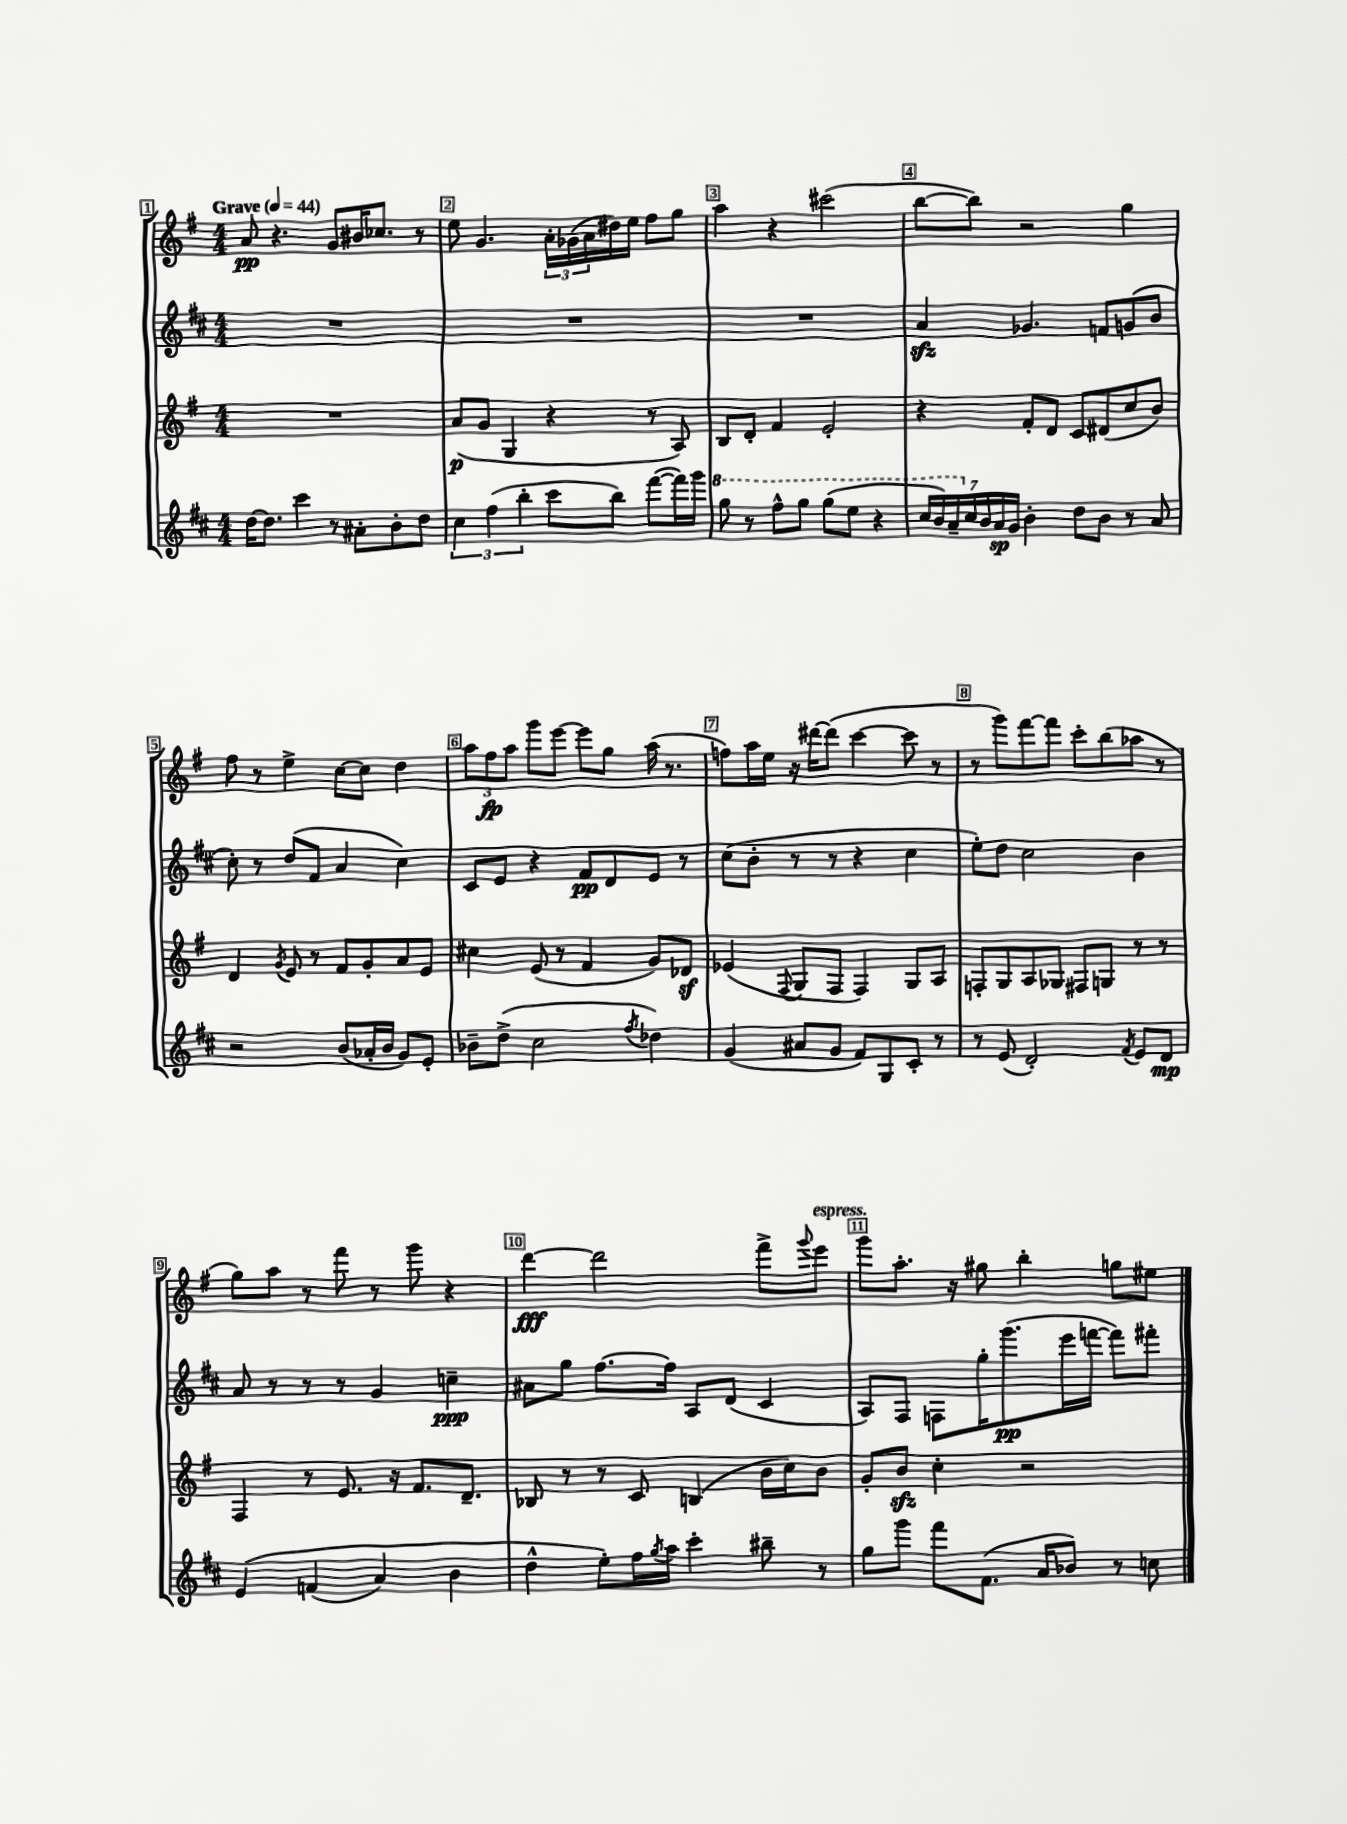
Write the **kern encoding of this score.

**kern	**kern	**kern	**kern
*staff4	*staff3	*staff2	*staff1
*clefG2	*clefG2	*clefG2	*clefG2
*k[f#c#]	*k[f#]	*k[f#c#]	*k[f#]
*M4/4	*M4/4	*M4/4	*M4/4
*MM44	*MM44	*MM44	*MM44
[16dd	1r	1r	8a
8.dd]	.	.	.
.	.	.	4.r
4ccc#	.	.	.
8r	.	.	8g
8a#'	.	.	16b#
.	.	.	8.cc-
8b'	.	.	.
8dd	.	.	8r
=	=	=	=
6cc#	(8a	1r	8ee
.	8g	.	4.g
(6ff#	.	.	.
.	4G	.	.
6bb'	.	.	.
8ccc#	4r	.	24a'
.	.	.	(24g-
.	.	.	24a
8bb)	.	.	16dd#)
.	.	.	16ee
([8fff#	8r	.	8ff#
16fff#])	8A)	.	8gg
16ggg	.	.	.
=	=	=	=
8ggg	8B	1r	4aa
8r	8d'	.	.
8fff#^^	4f#	.	4r
8ggg	.	.	.
(8ggg	2e'	.	(2ccc#
8eee	.	.	.
4r	.	.	.
=	=	=	=
28ccc#	4r	4a	[8bb
28bb)	.	.	.
28aa~	.	.	.
28cc#	.	.	.
.	.	.	8bb])
28b	.	.	.
28a	.	.	.
28g	.	.	.
4b'	8f#'	4.g-	2r
.	8d	.	.
8dd	8c	.	.
8b	(8d#	8f	.
8r	8cc	(8g	4gg
8a	8b)	8b	.
=	=	=	=
2r	4d	8cc#')	8ff#
.	.	8r	8r
.	8qg	.	.
.	8e	(8dd	4ee^
.	8r	8f#	.
(8b	8f#	4a	[8cc
16a-'	8g'	.	8cc]
16b	.	.	.
8g)	8a	4cc#)	4dd
8e'	8e	.	.
=	=	=	=
8b-~	4cc#	8c#	12aa
.	.	.	12ff#
(8dd^	.	8e	.
.	.	.	12aa
2cc#	(8e	4r	8ggg
.	8r	.	[8eee
.	4f#	8f#	8eee]
.	.	8d	8gg
8qff#	.	.	.
4dd-)	8g)	8e	(16aa
.	.	.	8.r
.	8d-	8r	.
=	=	=	=
(4g	(4e-	(8cc#	8ff)
.	.	8b'	16aa
.	.	.	16ee
.	8qqF#	.	.
8a#	8G	8r	16r
.	.	.	[16ddd#
8g	8F#	8r	(8ddd#]
8f#)	4F#)	4r	[4ccc
8G	.	.	.
8c#'	8G	4cc#	8ccc]
8r	8A	.	8r
=	=	=	=
8r	8F'	8ee')	8r
(8e	8G	8dd	8ggg)
2d')	8A	2cc#	[8fff#
.	8G-	.	8fff#]
.	8F#	.	8ccc'
.	8G	.	(8bb
8qf#	.	.	.
8e	8r	4b	8aa-
8d	8r	.	8r
=	=	=	=
&(4e	4F#	8a	8gg)
.	.	8r	8aa
(4f	8r	8r	8r
.	8.e	8r	8fff#
4a)	.	4g	8r
.	16r	.	.
.	8.f#	.	8ggg
4b	.	4cc~	4r
.	8.d~	.	.
=	=	=	=
4dd^^	8B-	8a#	[4ddd
.	8r	8gg	.
8ee'&)	8r	[8.ff#	2ddd]
16ff#	8c	.	.
8qgg	.	.	.
16aa	.	16ff#]	.
4ccc#'	(4B	8A	.
.	.	(8d	.
8bb#~	16b	4c#	8fff#^
.	16cc)	.	.
.	.	.	8qqggg
8r	8b	.	8eee
=	=	=	=
8gg	8g'	8A)	8ggg
8ggg	8b	8F#	8.aa'
8fff#	4cc'	8F	.
.	.	.	16r
(8.f#	.	16gg'	8gg#
.	.	(8.ggg	.
.	2r	.	4bb'
16a	.	.	.
8b-)	.	16eee	.
.	.	[16fff	.
8r	.	8fff])	8gg
8cc	.	8fff#'	8ee#
==	==	==	==
*-	*-	*-	*-
